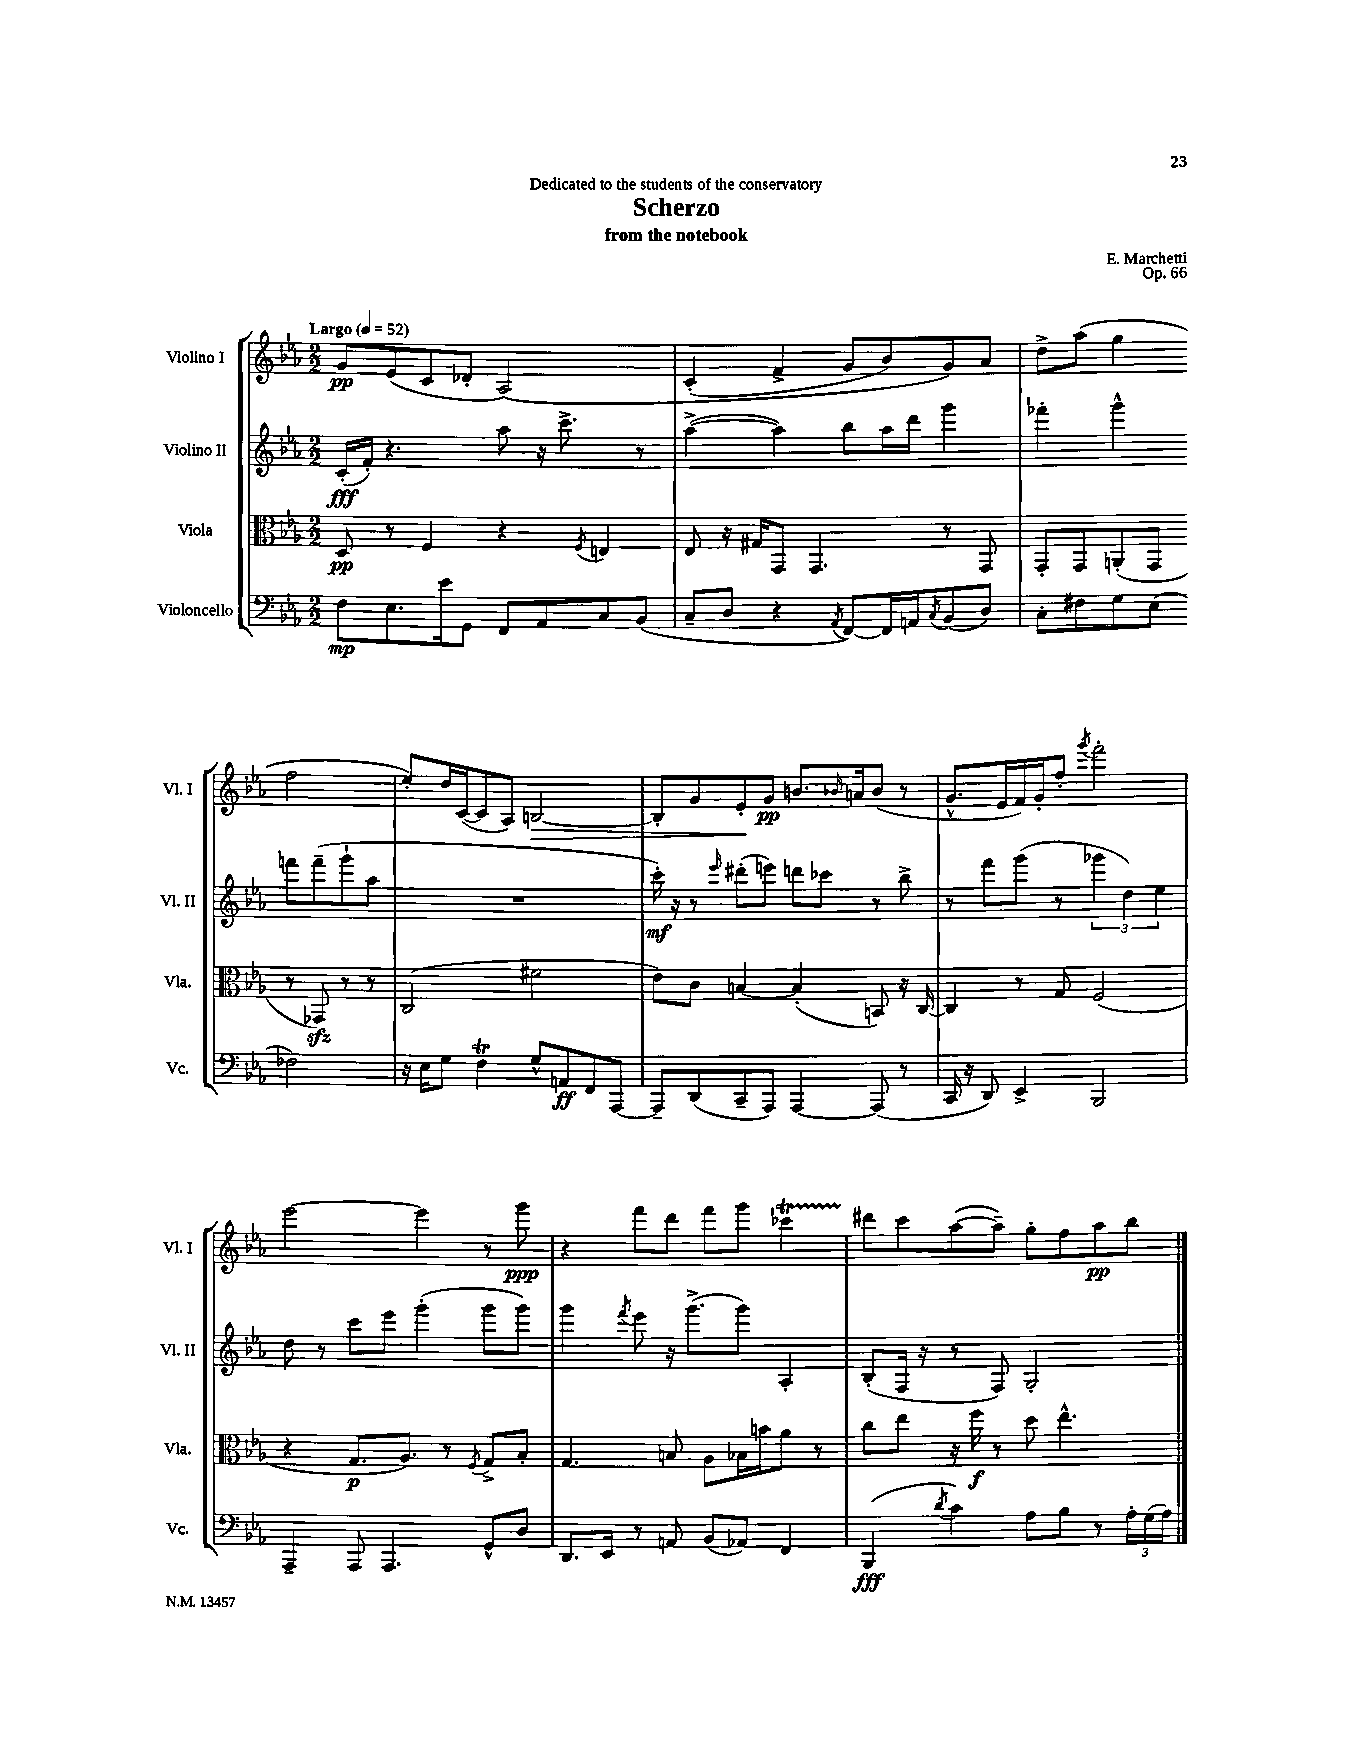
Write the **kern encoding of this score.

**kern	**dynam	**kern	**dynam	**kern	**dynam	**kern	**dynam
*part4	*part4	*part3	*part3	*part2	*part2	*part1	*part1
*staff4	*staff4	*staff3	*staff3	*staff2	*staff2	*staff1	*staff1
*I"Violoncello	*	*I"Viola	*	*I"Violino II	*	*I"Violino I	*
*I'Vc.	*	*I'Vla.	*	*I'Vl. II	*	*I'Vl. I	*
*clefF4	*	*clefC3	*	*clefG2	*	*clefG2	*
*k[b-e-a-]	*	*k[b-e-a-]	*	*k[b-e-a-]	*	*k[b-e-a-]	*
*M2/2	*	*M2/2	*	*M2/2	*	*M2/2	*
*MM52	*	*MM52	*	*MM52	*	*MM52	*
=1	=1	=1	=1	=1	=1	=1	=1
!	!	!	!	!	!	!LO:TX:a:B:t=Largo	!
8F\L	mp	8D/	pp	(16c'/LL	fff	8g/L	pp
.	.	.	.	16f'/JJ)	.	.	.
8.E-\	.	8r	.	4.r	.	(8e-/	.
.	.	4F/	.	.	.	8c/	.
16e-\k	.	.	.	.	.	.	.
8GG\J	.	.	.	.	.	8d-X'/J	.
8FF/L	.	4r	.	8aa-\	.	(2A-/)	.
8AA-/	.	.	.	16r	.	.	.
.	.	.	.	8.ccc^\	.	.	.
.	.	8qF/	.	.	.	.	.
8C/	.	4En/	.	.	.	.	.
(8BB-/J	.	.	.	8r	.	.	.
=2	=2	=2	=2	=2	=2	=2	=2
8C~/L	.	8E-/	.	([4aa-^\	.	(4c'/	.
8D/J	.	16r	.	.	.	.	.
.	.	16G#X/KL	.	.	.	.	.
4r	.	8GG/J	.	4aa-\])	.	4f^/	.
.	.	4.GG/	.	.	.	.	.
8qAA-/	.	.	.	.	.	.	.
[8FF/L)	.	.	.	8bb-\L	.	8g/L	.
16FF/L]	.	.	.	16aa-\L	.	8b-/)	.
16AAn/J	.	.	.	16ddd\JJ	.	.	.
8qC/	.	.	.	.	.	.	.
(8BB-/	.	8r	.	4ggg\	.	8g/)	.
8D/J)	.	8GG/	.	.	.	8a-/J	.
=3	=3	=3	=3	=3	=3	=3	=3
8C'\L	.	8GG'/L	.	4fff-X'\	.	8dd^\L	.
8F#X\	.	8GG/	.	.	.	(8aa-\J	.
8G\	.	(8AAn'/	.	4ggg^^\	.	4gg\	.
(8E-\J	.	8GG/J	.	.	.	.	.
2F-X\)	.	8r	.	8fffn\L	.	2ff\	.
.	.	8GG-Xzz/)	.	(8fff~\	.	.	.
.	.	8r	.	8ggg`\	.	.	.
.	.	8r	.	8aa-\J	.	.	.
!!LO:LB:g=z
=4	=4	=4	=4	=4	=4	=4	=4
16r	.	(2C/	.	1r	.	8ee-'/L)	.
16E-\KL	.	.	.	.	.	.	.
8G\J	.	.	.	.	.	16dd/L	.
.	.	.	.	.	.	([16c/J	.
4FT\	.	.	.	.	.	8c/]	.
.	.	.	.	.	.	8A-/J)	.
!	!	!	!	!	!	!	!LO:HP:b
8G^^/L	.	2f#X\	.	.	.	[2Bn/	>
8AAn/	ff	.	.	.	.	.	.
8FF/	.	.	.	.	.	.	.
[8AAA-/J	.	.	.	.	.	.	.
=5	=5	=5	=5	=5	=5	=5	=5
8AAA-~/L]	.	8e-\L)	.	16ccc'\)	mf	8B'/L]	.
.	.	.	.	16r	.	.	.
(8DD/	.	8c\J	.	8r	.	8g/	.
.	.	.	.	16qqeee-/	.	.	.
8CC~/	.	[4Bn/	.	(8ddd#X'\L	.	8e-'/	.
8AAA-/J)	.	.	.	8eeen\J)	.	8g/J	] pp
[4AAA-/	.	(4B'/]	.	8dddn\L	.	8.bn/L	.
.	.	.	.	8ccc-X\J	.	.	.
.	.	.	.	.	.	16qqb-X/	.
.	.	.	.	.	.	16an/k	.
(8AAA-/]	.	8BBn/)	.	8r	.	(8b-/J	.
8r	.	16r	.	8bb-^\	.	8r	.
.	.	[16C/	.	.	.	.	.
=6	=6	=6	=6	=6	=6	=6	=6
16CC/	.	4C/]	.	8r	.	8.g^^/L	.
16r	.	.	.	.	.	.	.
8DD/)	.	.	.	8fff\L	.	.	.
.	.	.	.	.	.	16e-/L	.
4EE-^/	.	8r	.	(8ggg\J	.	16f/)	.
.	.	.	.	.	.	16g'/J	.
.	.	8G/	.	8r	.	8ff'/J	.
.	.	.	.	.	.	8qggg/	.
2BBB-/	.	(2F/	.	6ggg-X\	.	2fff'\	.
.	.	.	.	6dd\)	.	.	.
.	.	.	.	6ee-\	.	.	.
!!LO:LB:g=z
=7	=7	=7	=7	=7	=7	=7	=7
4AAA-~/	.	4r	.	8dd\	.	[2eee-\	.
.	.	.	.	8r	.	.	.
8AAA-/	.	8.G/L	p	8ccc\L	.	.	.
4.AAA-/	.	.	.	8eee-\J	.	.	.
.	.	8.A-/J)	.	.	.	.	.
.	.	.	.	(4ggg'\	.	4eee-\]	.
.	.	8r	.	.	.	.	.
.	.	8qF/	.	.	.	.	.
8GG^^/L	.	8G^/L	.	8ggg\L	.	8r	.
8D/J	.	8B-'/J	.	8ggg\J)	.	8ggg\	ppp
=8	=8	=8	=8	=8	=8	=8	=8
8.DD/L	.	4.G/	.	4ggg\	.	4r	.
16EE-/Jk	.	.	.	.	.	.	.
.	.	.	.	8qfff/	.	.	.
8r	.	.	.	8eee-\	.	8fff\L	.
8AAn/	.	8Bn/	.	16r	.	8ddd\J	.
.	.	.	.	(8.ggg^\L	.	.	.
(8BB-/L	.	8A-\L	.	.	.	8fff\L	.
8AA-X/J)	.	16B-X\L	.	8ggg\J)	.	8ggg\J	.
.	.	16bn\J	.	.	.	.	.
4FF/	.	8a-\J	.	4A-'/	.	4ccc-XT\	.
.	.	8r	.	.	.	.	.
=9	=9	=9	=9	=9	=9	=9	=9
(4BBB-/	fff	8cc\L	.	(8B-'/L	.	8ddd#X\L	.
.	.	8ee-\J	.	16F/Jk	.	8ccc\	.
.	.	.	.	16r	.	.	.
8qd/	.	.	.	.	.	.	.
4c\)	.	16r	.	8r	.	([8aa-\	.
.	.	16ff\	f	.	.	.	.
.	.	8r	.	8F/)	.	8aa-~\J])	.
8A-\L	.	8dd\	.	2G'/	.	8gg'\L	.
8B-\J	.	4.ee-^^\	.	.	.	8ff\	.
8r	.	.	.	.	.	8aa-\	pp
24A-'\LL	.	.	.	.	.	8bb-\J	.
(24G\	.	.	.	.	.	.	.
24A-\JJ)	.	.	.	.	.	.	.
==	==	==	==	==	==	==	==
*-	*-	*-	*-	*-	*-	*-	*-
